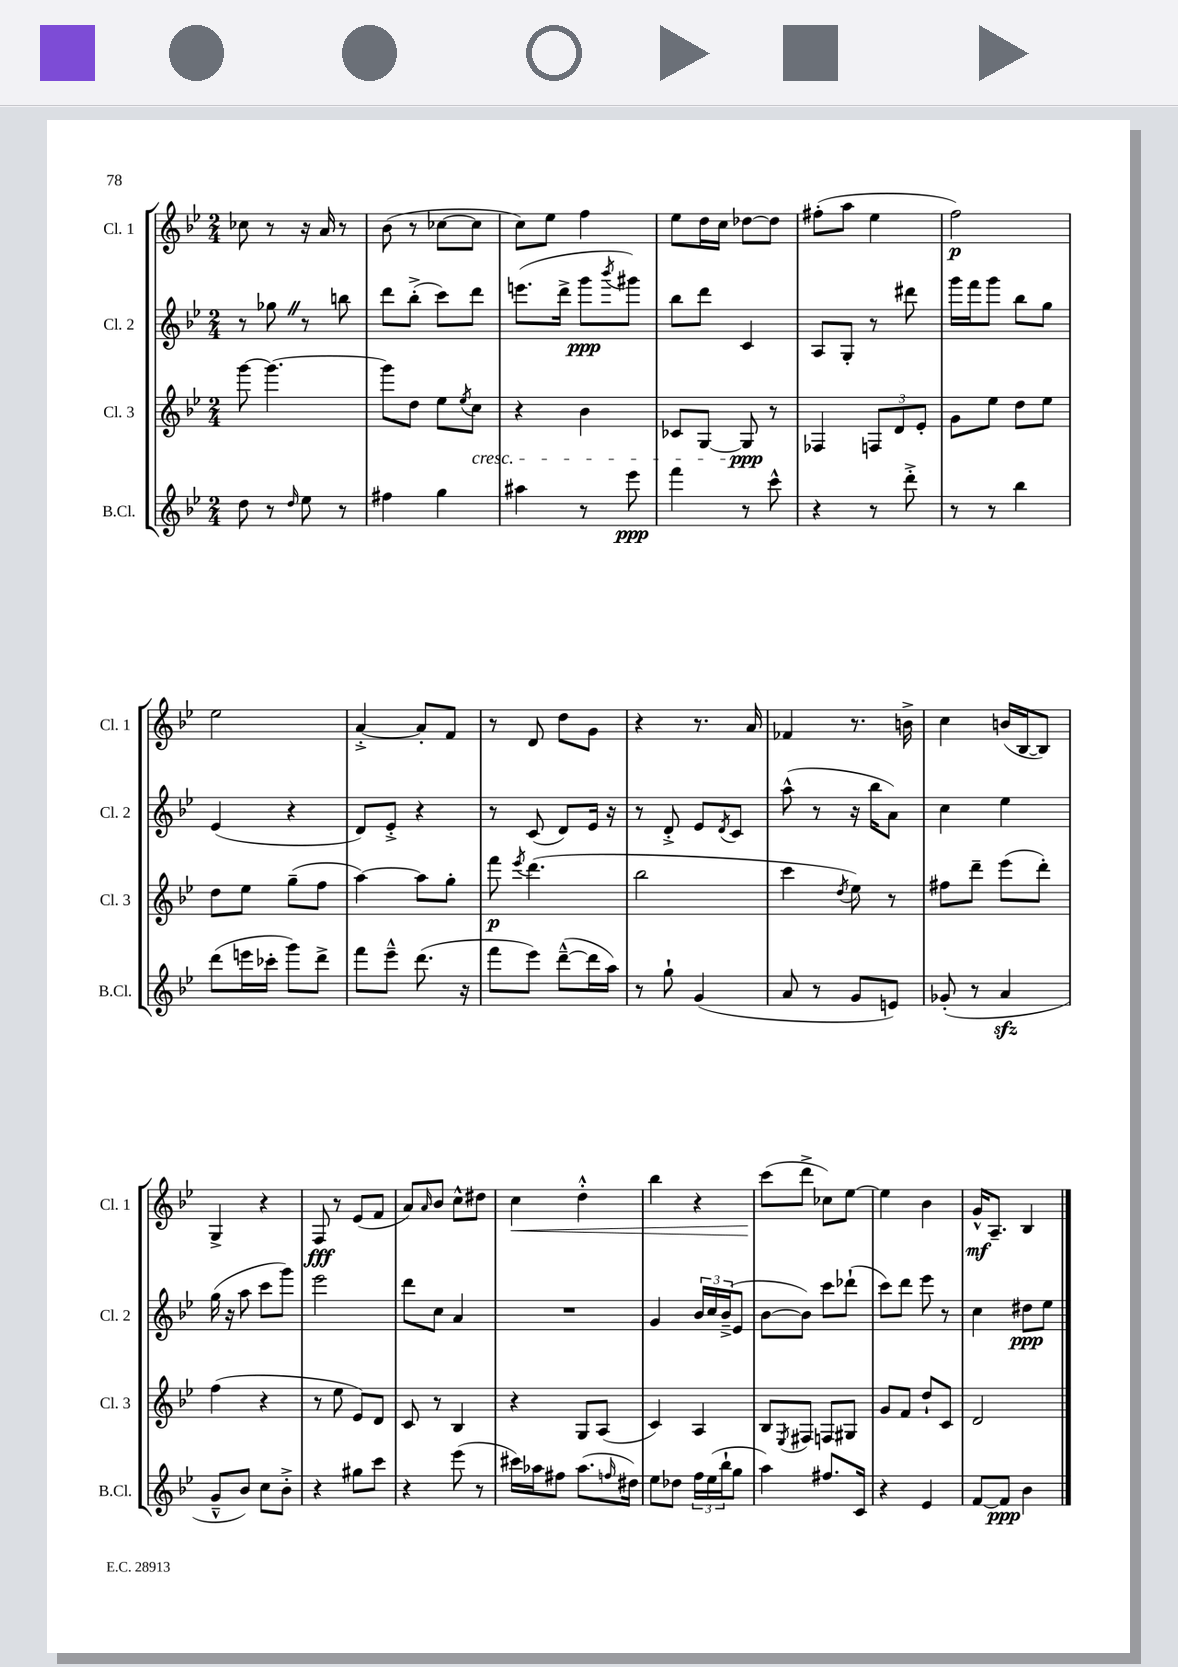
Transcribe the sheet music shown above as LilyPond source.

<<
\new StaffGroup <<
\new Staff = "s0" \with { instrumentName = "Cl. 1" shortInstrumentName = "Cl. 1" } {
    \clef treble \key bes \major \numericTimeSignature \time 2/4
    ces''8 r8 r16 a'16 r8 |
    bes'8( r8 ces''8~ ces''8 |
    c''8) ees''8 f''4 |
    ees''8 d''16 c''16 des''8~ des''8 |
    fis''8-.( a''8 ees''4 |
    f''2\p) |
    ees''2 |
    a'4~-.-> a'8-. f'8 |
    r8 d'8 d''8 g'8 |
    r4 r8. a'16 |
    fes'4 r8. b'16-> |
    c''4 b'16( bes16~ bes8) |
    g4-> r4 |
    f8\fff r8 ees'8( f'8 |
    a'8) \grace { a'16 } bes'8 c''8-^ dis''8 |
    c''4\< d''4-.-^ |
    bes''4 r4 |
    c'''8\!( d'''8-> ces''8) ees''8~ |
    ees''4 bes'4 |
    g'16-^\mf a8.-- bes4 \bar "|." |
}
\new Staff = "s1" \with { instrumentName = "Cl. 2" shortInstrumentName = "Cl. 2" } {
    \clef treble \key bes \major \numericTimeSignature \time 2/4
    r8 ges''8 \once \override BreathingSign.text = \markup { \musicglyph "scripts.caesura.straight" } \breathe r8 b''8 |
    d'''8 bes''8-.->( c'''8) d'''8 |
    e'''8.( d'''16-> g'''8\ppp \acciaccatura { bes'''8 } gis'''8) |
    bes''8 d'''8 c'4 |
    a8 g8-. r8 dis'''8 |
    g'''16 f'''16 g'''8 bes''8 g''8 |
    ees'4( r4 |
    d'8) ees'8-.-> r4 |
    r8 c'8( d'8) ees'16 r16 |
    r8 d'8-.-> ees'8 \acciaccatura { d'8 } c'8 |
    a''8-^( r8 r16 bes''16 a'8) |
    c''4 ees''4 |
    g''16( r16 a''8 c'''8 g'''8) |
    ees'''2 |
    d'''8 c''8 a'4 |
    R2 |
    g'4 \tuplet 3/2 { bes'16 c''16 bes'16--->( } ees'8 |
    bes'8~ bes'8) c'''8 des'''8-!( |
    c'''8) d'''8 ees'''8 r8 |
    c''4 dis''8\ppp ees''8 \bar "|." |
}
\new Staff = "s2" \with { instrumentName = "Cl. 3" shortInstrumentName = "Cl. 3" } {
    \clef treble \key bes \major \numericTimeSignature \time 2/4
    g'''8~ g'''4.~ |
    g'''8 d''8 ees''8 \acciaccatura { ees''8 } c''8\cresc |
    r4 bes'4 |
    ces'8 g8~ g8\ppp\! r8 |
    fes4 \tuplet 3/2 { f8 d'8 ees'8-. } |
    g'8 ees''8 d''8 ees''8 |
    d''8 ees''8 g''8--( f''8 |
    a''4~) a''8 g''8-. |
    f'''8\p \acciaccatura { ees'''8 } d'''4.( |
    bes''2 |
    c'''4 \acciaccatura { d''8 } ees''8) r8 |
    fis''8 d'''8-- ees'''8( d'''8-.) |
    f''4( r4 |
    r8 ees''8 ees'8) d'8 |
    c'8 r8 bes4 |
    r4 g8 a8( |
    c'4) a4 |
    bes8 \acciaccatura { ees8 } fis8 f8 gis8 |
    g'8 f'8 d''8-! c'8 |
    d'2 \bar "|." |
}
\new Staff = "s3" \with { instrumentName = "B.Cl." shortInstrumentName = "B.Cl." } {
    \clef treble \key bes \major \numericTimeSignature \time 2/4
    d''8 r8 \grace { d''16 } ees''8 r8 |
    fis''4 g''4 |
    ais''4 r8 ees'''8\ppp |
    f'''4 r8 c'''8-^ |
    r4 r8 d'''8-.-> |
    r8 r8 bes''4 |
    d'''8( e'''16 ces'''16-. g'''8) d'''8-> |
    f'''8 ees'''8---^ d'''8.( r16 |
    f'''8 ees'''8) d'''8~---^( d'''16 a''16) |
    r8 g''8-! g'4( |
    a'8 r8 g'8 e'8) |
    ges'8-.( r8 a'4\sfz |
    g'8---^ bes'8) c''8 bes'8-.-> |
    r4 gis''8 c'''8 |
    r4 ees'''8( r8 |
    cis'''16) aes''16 fis''8 aes''8.( \grace { f''16 } dis''16) |
    ees''8 des''8 \tuplet 3/2 { f''16 ees''16( bes''16-! } g''8 |
    a''4) fis''8. c'16 |
    r4 ees'4 |
    f'8~ f'8\ppp bes'4 \bar "|." |
}
>>
>>
\layout { \context { \Score \remove "Bar_number_engraver" } }
